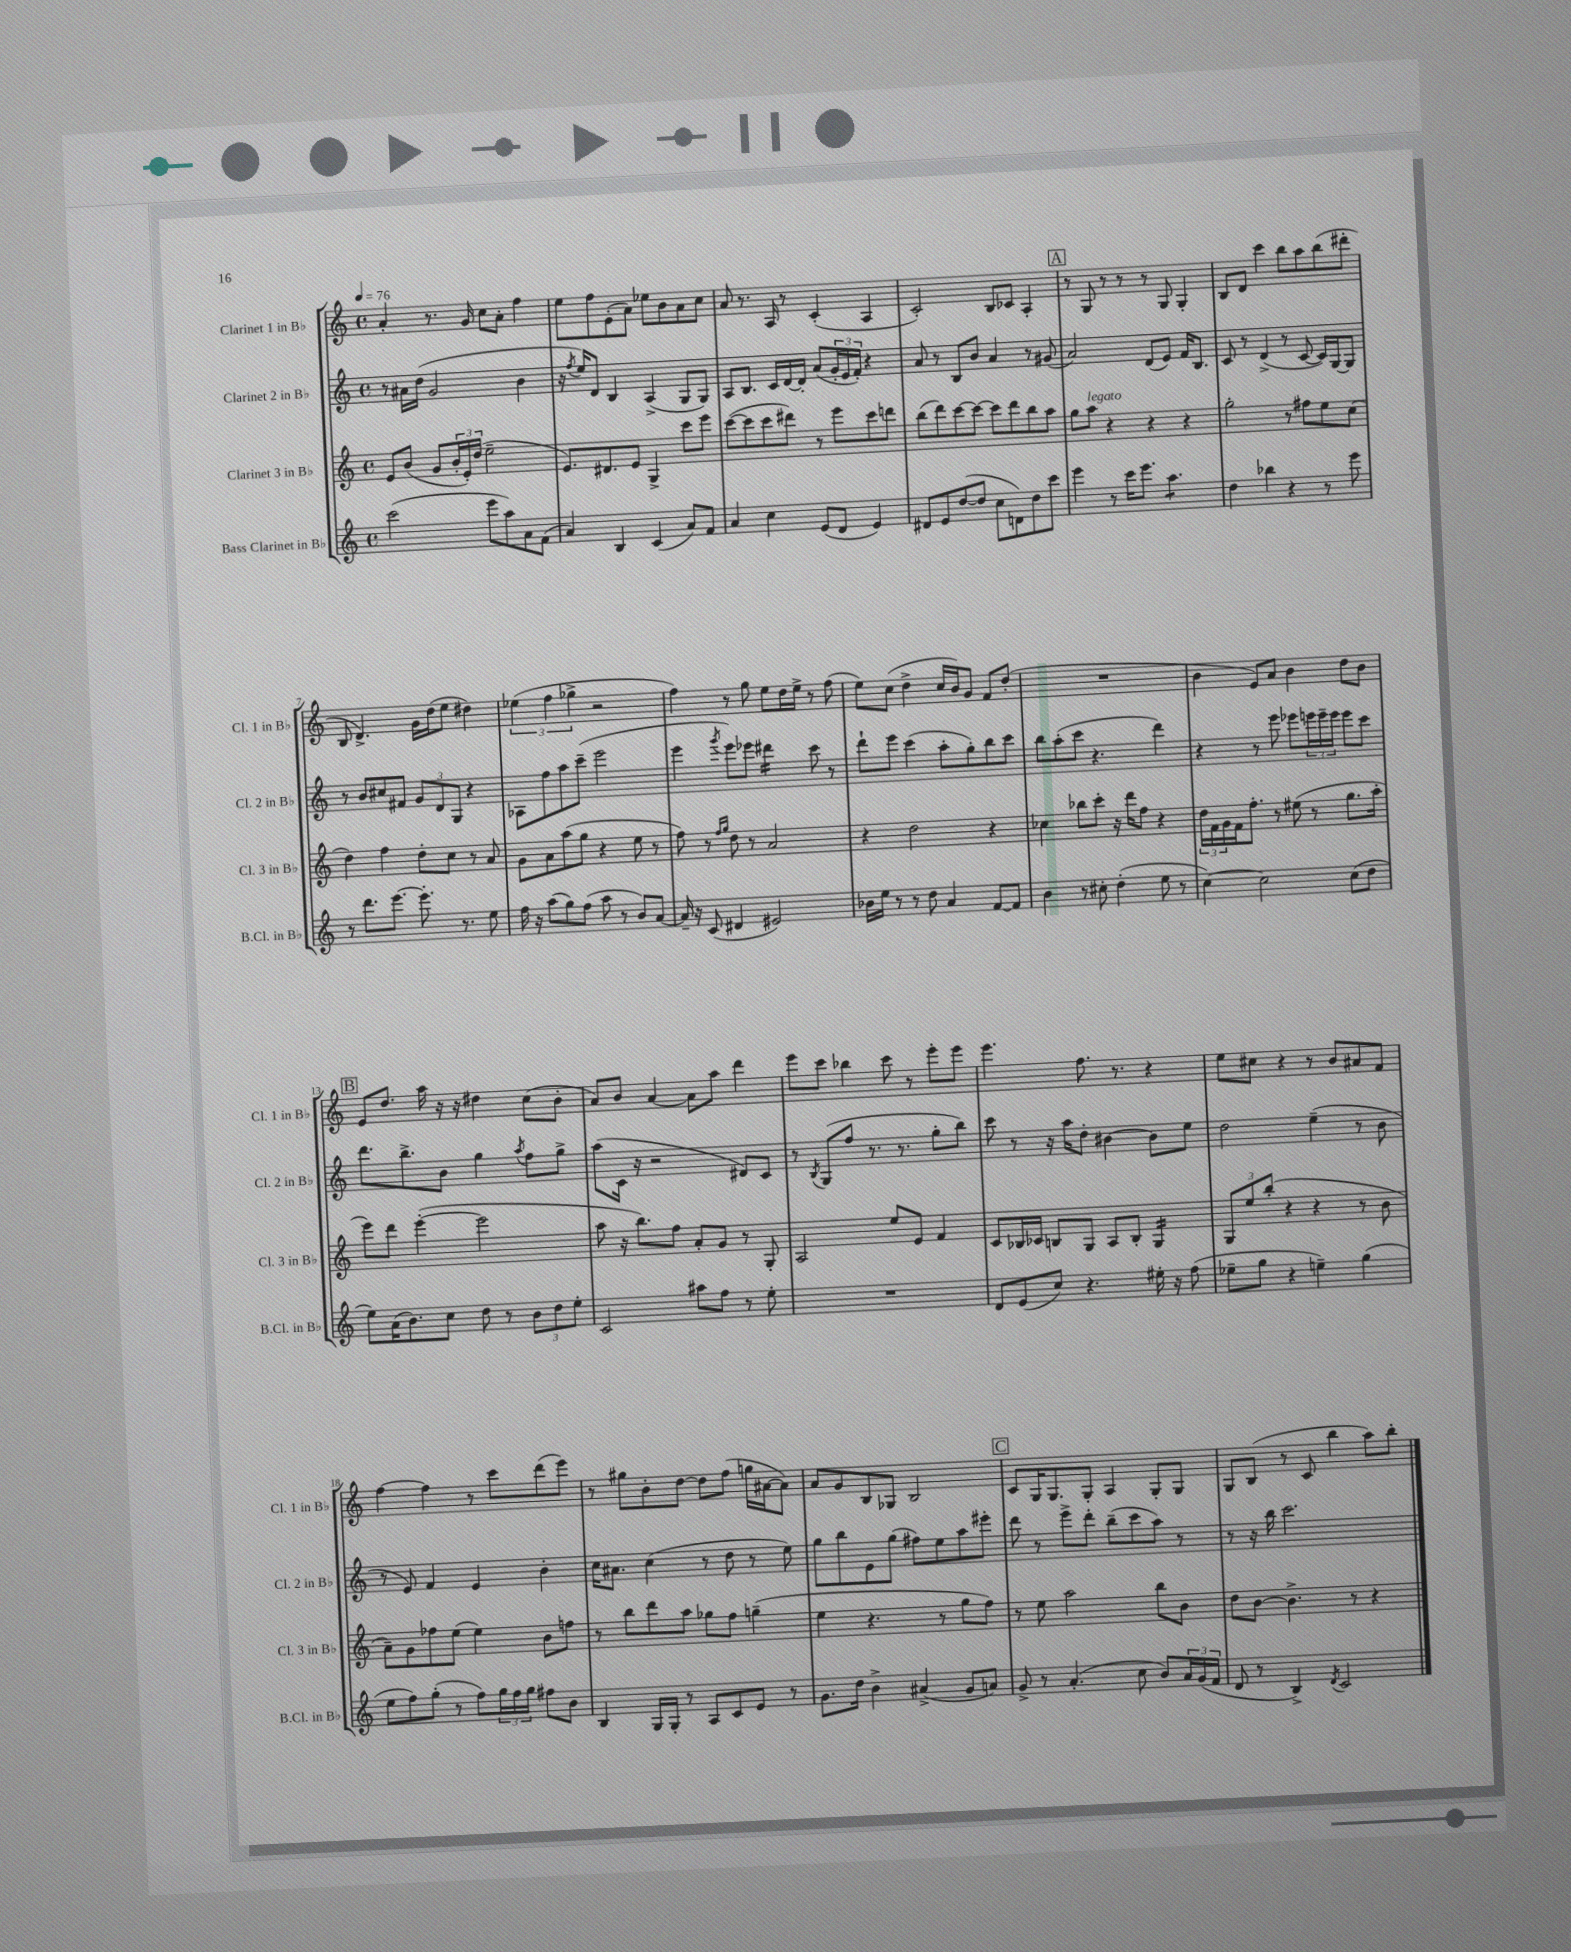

**kern	**kern	**kern	**kern
*staff4	*staff3	*staff2	*staff1
*clefG2	*clefG2	*clefG2	*clefG2
*k[]	*k[]	*k[]	*k[]
*M4/4	*M4/4	*M4/4	*M4/4
*met(c)	*met(c)	*met(c)	*met(c)
*MM76	*MM76	*MM76	*MM76
(2ccc\	8e/L	8r	4a'/
.	(8b/J	16a#\LL	.
.	.	(16dd\JJ	.
.	8g/L	2g/	8.r
.	24b'/L	.	.
.	24e'/)	.	.
.	.	.	16g/
.	(24dd/JJ	.	.
8eee\L	2ee~\	.	8cc\L
8aa\)	.	.	8a'\J
8a\	.	4b\	4ff\
(8f\J	.	.	.
=	=	=	=
4a/)	8.e/L)	16r	8ee\L
.	.	8qff/	.
.	.	16ee/LK)	.
.	.	8d/J	8ff\
.	8.d#/	.	.
4B/	.	4B/	(8e'\
.	8e/J	.	8a\J)
(4c/	4G^/	(4A^/	8ee-\L
.	.	.	8b\
8a/L)	8ccc\L	8G/L	8a\
8f/J	8eee\J	8G/J)	8cc\J
=	=	=	=
4a/	([8ccc\L	8A/L	8a/
.	8ccc\]	8.B/J	8.r
4cc\	8ccc\	.	.
.	.	16c/LL	16A/
.	8ddd#\J)	[16d/	8r
.	.	16d'/]JJ	.
(8e/L	8r	(8a/L	(4c'/
8d/J	8eee\L	24g'/L	.
.	.	24e/	.
.	.	24f'/JJ)	.
4e/)	8ccc\	4r	4A/
.	8ddd\J	.	.
=	=	=	=
8d#/L	(8bb\L	8a/	2c'/)
8e/	8ddd\)	8r	.
([8dd/	[8ccc\	8B/L	.
8dd/]J	8ccc\_J	8b/J	.
8cc\L	8ccc\]L	4a/	8B/L
8d\)	8ddd\	.	8c-/J
8dd\	8bb\	8r	4A'/
8ccc\J	8aa\J	(8g#/	.
=	=	=	=
4eee\	8gg\L	2a/)	8r
.	8aa\J	.	8G/
8r	4r	.	8r
16ccc\LK	.	.	8r
8.eee\J	.	.	.
.	4r	(8d/L	8r
4.aa\	.	8e/J)	8G/
.	4r	16f/LK	4G'/
.	.	8.B/J	.
=	=	=	=
4dd\	2gg'\	8c/	8B/L
.	.	8r	8d/J
4bb-\	.	(4d^/	4ccc\
4r	8r	8r	8bb\L
.	8ff#\L	[8c/	8aa\
8r	8ee\	16c/]LL)	(8bb\
.	.	[16G/J	.
8eee\	(8cc\J	8G/]J	8ddd#'\J
=	=	=	=
8r	4dd\)	8r	8B/
8.ddd\L	.	8b/L	4.d^/)
.	4ff\	8cc#/	.
[8.eee\J	.	.	.
.	.	8f#/J	.
8.eee'\]	8dd'\L	12g/L	16g\LL
.	.	.	(16dd\J
.	.	12d/	.
.	8cc\J	.	8ee\J
.	.	12G/J	.
8.r	.	.	.
.	8r	4r	4dd#\)
8ee\	8a/	.	.
=	=	=	=
16ff\	8g\L	8A-\L	(6ee-\
16r	.	.	.
(8aa\L	8a\	8ff\	.
.	.	.	6ff\
8gg\)	(8aa\	8aa\	.
.	.	.	6gg-^\
(8ff\J	8gg\J	(8ccc~\J	.
8aa\	4r	2eee\	2r
8r	.	.	.
8b/L)	8ee\	.	.
[8a/J	8r	.	.
=	=	=	=
16a~/]	8ff\)	4eee\	4ff\)
16r	.	.	.
(8c/	8r	.	.
.	16qqff/LL	.	.
.	16qqgg/JJ	8qggg/	.
4d#/	8dd\	8eee\L)	8r
.	8r	8eee-\J	8gg\
2e#/)	2a/	4ddd#\	8ee\L
.	.	.	16dd\L
.	.	.	16ee^\JJ
.	.	8ccc\	8r
.	.	8r	(8ff\
=	=	=	=
16b-\LL	4r	8ddd`\L	8ee\L)
16ee\JJ	.	.	.
8r	.	8eee\J	(8cc\J
8r	2dd\	(4ccc\	4dd^\
8dd\	.	.	.
4a/	.	8aa'\L	16cc/LL
.	.	.	16b/J)
.	.	8gg'\)	8g/J
[8f/L	4r	8bb\	8f/L
8f/]J	.	8ccc\J	(8dd'/J
=	=	=	=
4b\	4cc-\	8bb\L	1r
.	.	(8aa'\	.
8r	8bb-\L	8ccc\J	.
8cc#'\	8ccc'\J	4.r	.
(4dd'\	16r	.	.
.	16ddd\LK	.	.
.	8ff\J	.	.
8ee\	4r	4ddd\)	.
8r	.	.	.
=	=	=	=
[4cc\)	24dd\LL	4r	4b\
.	24f\	.	.
.	24g\	.	.
.	16f\J	.	.
.	8.ff'\J	.	.
2cc\]	.	8r	8e/L)
.	8r	8eee\	8a/J
.	(8ee#\	8eee-\L	4b\
.	8r	24eee\L	.
.	.	24eee~\	.
.	.	24eee\JJ	.
(8cc\L	8.gg\L	8eee\L	8dd\L
8dd\J	.	8ccc\J	8b\J
.	16aa'\Jk	.	.
=	=	=	=
8ee\L)	8eee\L)	8.ddd\L	8e/L
(16a\K	8ddd\J	.	8.dd/J
8.b\)	.	8.bb^\	.
.	([4eee'\	.	.
.	.	.	16aa\
8cc\J	.	8b\J	16r
.	.	.	16r
8dd\	2eee\]	4gg\	4dd#\
8r	.	.	.
.	.	8qaa/	.
12b\L	.	8ff\L	(8cc\L
12dd\	.	.	.
.	.	8gg^\J	8b'\J
12ee'\J	.	.	.
=	=	=	=
2c/	8aa\	(8aa\L	8a/L)
.	16r	16c\Jk	8b/J
.	8.bb\L)	16r	.
.	.	2r	[4a/
.	8ff\J	.	.
8aa#\L	8a'/L	.	8a\]L
8ff\J	8g/J	.	8aa\J
8r	8r	8d#/L)	4ddd\
8ee'\	8G'/	8c/J	.
=	=	=	=
1r	2A/	8r	8eee\L
.	.	8qB/	.
.	.	(8G/L	8ccc\J
.	.	8ff/J	4bb-\
.	.	8.r	.
.	8ee/L	.	8ccc\
.	.	8.r	.
.	8e/J	.	8r
.	4f/	8gg'\L	8eee'\L
.	.	8bb\J)	8eee\J
=	=	=	=
8d/L	8c/L	8ccc\	4.eee\
(8e/	16B-/L	8r	.
.	16c-/JJ	.	.
8cc/J)	8B/L	16r	.
.	.	16aa\LK	.
4.r	8G/J	8dd'\J	8.ff\
.	8A/L	[4b#\	.
.	.	.	8.r
.	8B'/J	.	.
16ee#'\	4G/	8b#\]L	4r
16r	.	.	.
(8ff\	.	8ee\J	.
=	=	=	=
8ee-~\L	12G/L	2dd\	8ee\L
.	12ee/	.	.
8gg\J	.	.	8cc#\J
.	(12bb'/J	.	.
4r	4r	.	4r
4ee~\)	4r	(4ee~\	8r
.	.	.	8b/L
(4gg\	8r	8r	8a#/
.	8b\	8b\	8f/J
=	=	=	=
8ee\L	8a~\L)	8r	[4ff\
8ff\)	8g\	8e/)	.
(8gg'\J	8ff-\	4f/	4ff\]
8r	(8ee\J	.	.
8ff\L)	4ee\)	4e/	8r
24gg\L	.	.	8ccc\L
24ff\	.	.	.
24gg\JJ	.	.	.
8ff#\L	8b\L	4b'\	(8ddd\
8b\J	8ff\J	.	8eee\J)
=	=	=	=
4B/	8r	16cc\LK	8r
.	.	8.a#\J	.
.	8bb\L	.	8gg#\L
16G/LL	8ddd\	(4cc\	8b'\
16G'/JJ	.	.	.
8r	8aa\J	.	[8dd\J
8A/L	8gg-\L	8r	8dd\]L
8c/	8ff\J	8dd\	(8ff\J
8e/J	(4gg~\	8r	16gg\LL
.	.	.	[16a#\J
8r	.	8ee\)	8a#\]J)
=	=	=	=
8.g\L	4ee\	8gg\L	8a/L
.	.	8bb\	8g/
16dd\Jk	.	.	.
4b^\	4.r	8e\	8B/
.	.	(8gg\J	8G-/J
(4a#^/	.	8ff#\L)	2B/
.	8r	8ee\	.
8g/L	8gg\L	8aa\	.
8a/J)	8ff\J)	8eee#'\J	.
=	=	=	=
8g^/	8r	8ddd\	8c/L
8r	8ee\	8r	16G/K
.	.	.	8.G/
(4.a'/	2aa\	8eee^\L	.
.	.	8ddd'\J	8G'/J
.	.	(8bb~\L	4A/
8cc\	.	8ccc\	.
8b/L)	8bb\L	8aa\J)	8G'/L
24a/L	8b\J	8r	8G/J
(24g/	.	.	.
24f/JJ	.	.	.
=	=	=	=
8d/	8dd\L	8r	8G/L
8r	[8b\J	16r	(8B/J
.	.	16bb\	.
4B^/)	4.b^\]	2.ccc\	8r
.	.	.	8c/
8qd/	.	.	.
2c/	.	.	4bb\
.	8r	.	.
.	4r	.	8aa\L)
.	.	.	8bb'\J
==	==	==	==
*-	*-	*-	*-
